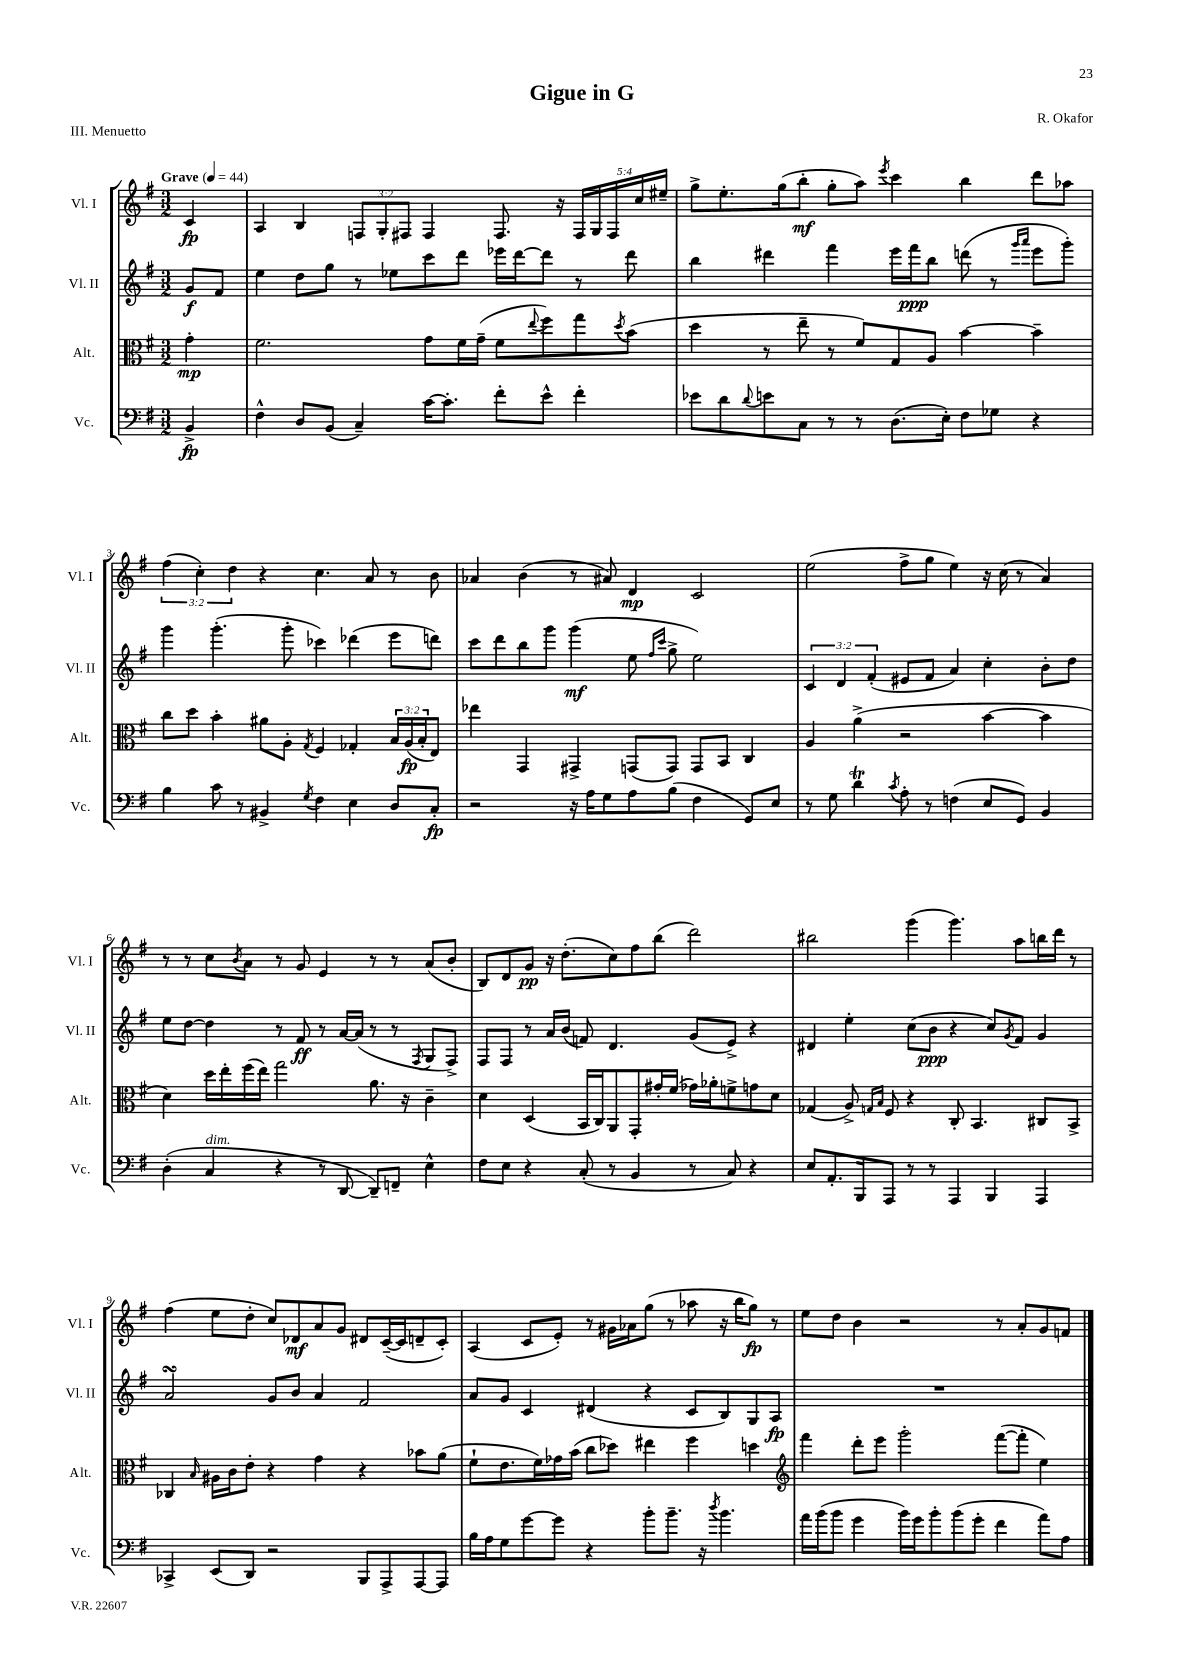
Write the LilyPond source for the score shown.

\header { title = "Gigue in G" composer = "R. Okafor" piece = "III. Menuetto" }
<<
\new StaffGroup <<
\new Staff = "s0" \with { instrumentName = "Vl. I" shortInstrumentName = "Vl. I" } {
    \clef treble \key g \major \numericTimeSignature \time 3/2 \override Staff.TupletNumber.text = #tuplet-number::calc-fraction-text \partial 4 \tempo "Grave" 4 = 44
    c'4\fp |
    a4 b4 \tuplet 3/2 { f8 g8-. fis8 } fis4 fis8. r16 \tuplet 5/4 { fis16 g16 fis16 c''16 eis''16-- } |
    g''8-> e''8.-. g''16( b''8-.\mf g''8-. a''8) \acciaccatura { e'''8 } c'''4 b''4 d'''8 aes''8 |
    \tuplet 3/2 { fis''4( c''4-.) d''4 } r4 c''4. a'8 r8 b'8 |
    aes'4 b'4( r8 ais'8) d'4\mp c'2 |
    e''2( fis''8-> g''8 e''4) r16 c''16( r8 a'4) |
    r8 r8 c''8 \acciaccatura { b'8 } a'8 r8 g'8 e'4 r8 r8 a'8( b'8-. |
    b8) d'8 g'8\pp r16 d''8.-.( c''8) fis''8 b''8( d'''2) |
    bis''2 g'''4( g'''4.) a''8 b''16 d'''16 r8 |
    fis''4( e''8 d''8-. c''8) des'8\mf a'8 g'8 dis'8 c'16~--( c'16 d'8-- c'8-.) |
    a4( c'8 e'8-.) r8 gis'16 aes'16 g''8( r8 aes''8 r16 b''16 g''8\fp) r8 |
    e''8 d''8 b'4 r2 r8 a'8-. g'8 f'8 \bar "|." |
}
\new Staff = "s1" \with { instrumentName = "Vl. II" shortInstrumentName = "Vl. II" } {
    \clef treble \key g \major \numericTimeSignature \time 3/2 \override Staff.TupletNumber.text = #tuplet-number::calc-fraction-text \partial 4
    g'8\f fis'8 |
    e''4 d''8 g''8 r8 ees''8 c'''8 d'''8 ees'''16 d'''16~ d'''8 r8 d'''8 |
    b''4 dis'''4 fis'''4 e'''16 fis'''16\ppp b''8 d'''8( r8 \grace { g'''16 a'''16 } e'''8 g'''8-.) |
    g'''4 g'''4.-.( g'''8-. ces'''4) des'''4( e'''8 d'''8) |
    c'''8 d'''8 b''8 g'''8 g'''4\mf( e''8 \grace { fis''16 c'''16 } g''8-> e''2) |
    \tuplet 3/2 { c'4 d'4 fis'4-.( } eis'8 fis'8 a'4) c''4-. b'8-. d''8 |
    e''8 d''8~ d''4 r8 fis'8\ff r8 a'16~ a'16( r8 r8 \acciaccatura { fis8 } g8 fis8->) |
    fis8 fis8 r8 a'16 b'16( f'8) d'4. g'8( e'8->) r4 |
    dis'4 e''4-. c''8( b'8\ppp r4 c''8) \acciaccatura { g'8 } fis'8 g'4 |
    a'2\turn g'8 b'8 a'4 fis'2 |
    a'8 g'8 c'4 dis'4( r4 c'8 b8) g8 a8\fp |
    R1. \bar "|." |
}
\new Staff = "s2" \with { instrumentName = "Alt." shortInstrumentName = "Alt." } {
    \clef alto \key g \major \numericTimeSignature \time 3/2 \override Staff.TupletNumber.text = #tuplet-number::calc-fraction-text \partial 4
    g'4-.\mp |
    fis'2. g'8 fis'16 g'16--( fis'8 \appoggiatura { e''8 } fis''8) g''8 \acciaccatura { d''8 } b'8( |
    d''4 r8 e''8-- r8 fis'8) g8 a8 b'4~ b'4-- |
    c''8 d''8 b'4-. ais'8 a8-. \acciaccatura { g8 } fis4 ges4-. \tuplet 3/2 { b16 a16\fp( b16-. } e8) |
    ees''4 g,4 gis,4-> g,8( g,8) g,8 b,8 c4 |
    a4 a'4->( r2 b'4~ b'4 |
    d'4) d''16 e''16-. fis''16( e''16) g''2 a'8. r16 c'4-- |
    d'4 d4( b,16 c16) a,8 g,8-. gis'16-. fis'16( ges'16) aes'16-. f'8-> g'8 d'8 |
    ges4( a8->) \grace { g16 b16 } fis8 r4 c8-. b,4. cis8 b,8-> |
    ces4 \grace { b16 } ais16 c'16 e'8-. r4 g'4 r4 bes'8 a'8( |
    fis'8-! e'8. fis'16) ges'16 b'16( c''8 des''8) eis''4 fis''4 d''4 |
    \clef treble fis'''4 d'''8-. e'''8 g'''2-. fis'''8~( fis'''8-. e''4) \bar "|." |
}
\new Staff = "s3" \with { instrumentName = "Vc." shortInstrumentName = "Vc." } {
    \clef bass \key g \major \numericTimeSignature \time 3/2 \partial 4
    b,4->\fp |
    fis4-^ d8 b,8( c4--) c'16~ c'8.-. fis'8-. e'8-^ fis'4-. |
    ees'8 d'8 \appoggiatura { d'8 } e'8 c8 r8 r8 d8.( e16-.) fis8 ges8 r4 |
    b4 c'8 r8 bis,4-> \acciaccatura { g8 } fis4 e4 d8 c8-.\fp |
    r2 r16 a16 g8 a8 b8( fis4 g,8) e8 |
    r8 g8 d'4\trill \acciaccatura { c'8 } a8-. r8 f4( e8 g,8) b,4 |
    d4-.( c4^\markup { \italic "dim." } r4 r8 d,8~ d,8--) f,8-- e4-^ |
    fis8 e8 r4 c8-.( r8 b,4 r8 c8) r4 |
    e8 a,8.-. b,,16 a,,8 r8 r8 a,,4 b,,4 a,,4 |
    ces,4-> e,8( d,8) r2 b,,8 a,,8-> a,,8~ a,,8 |
    b16 a16 g8 g'8~ g'8 r4 b'8-. b'8.-- r16 \acciaccatura { d''8 } b'4. |
    a'16 b'16( b'8 g'4 b'16) g'16 b'8-. b'8( g'8-. fis'4 a'8) a8 \bar "|." |
}
>>
>>
